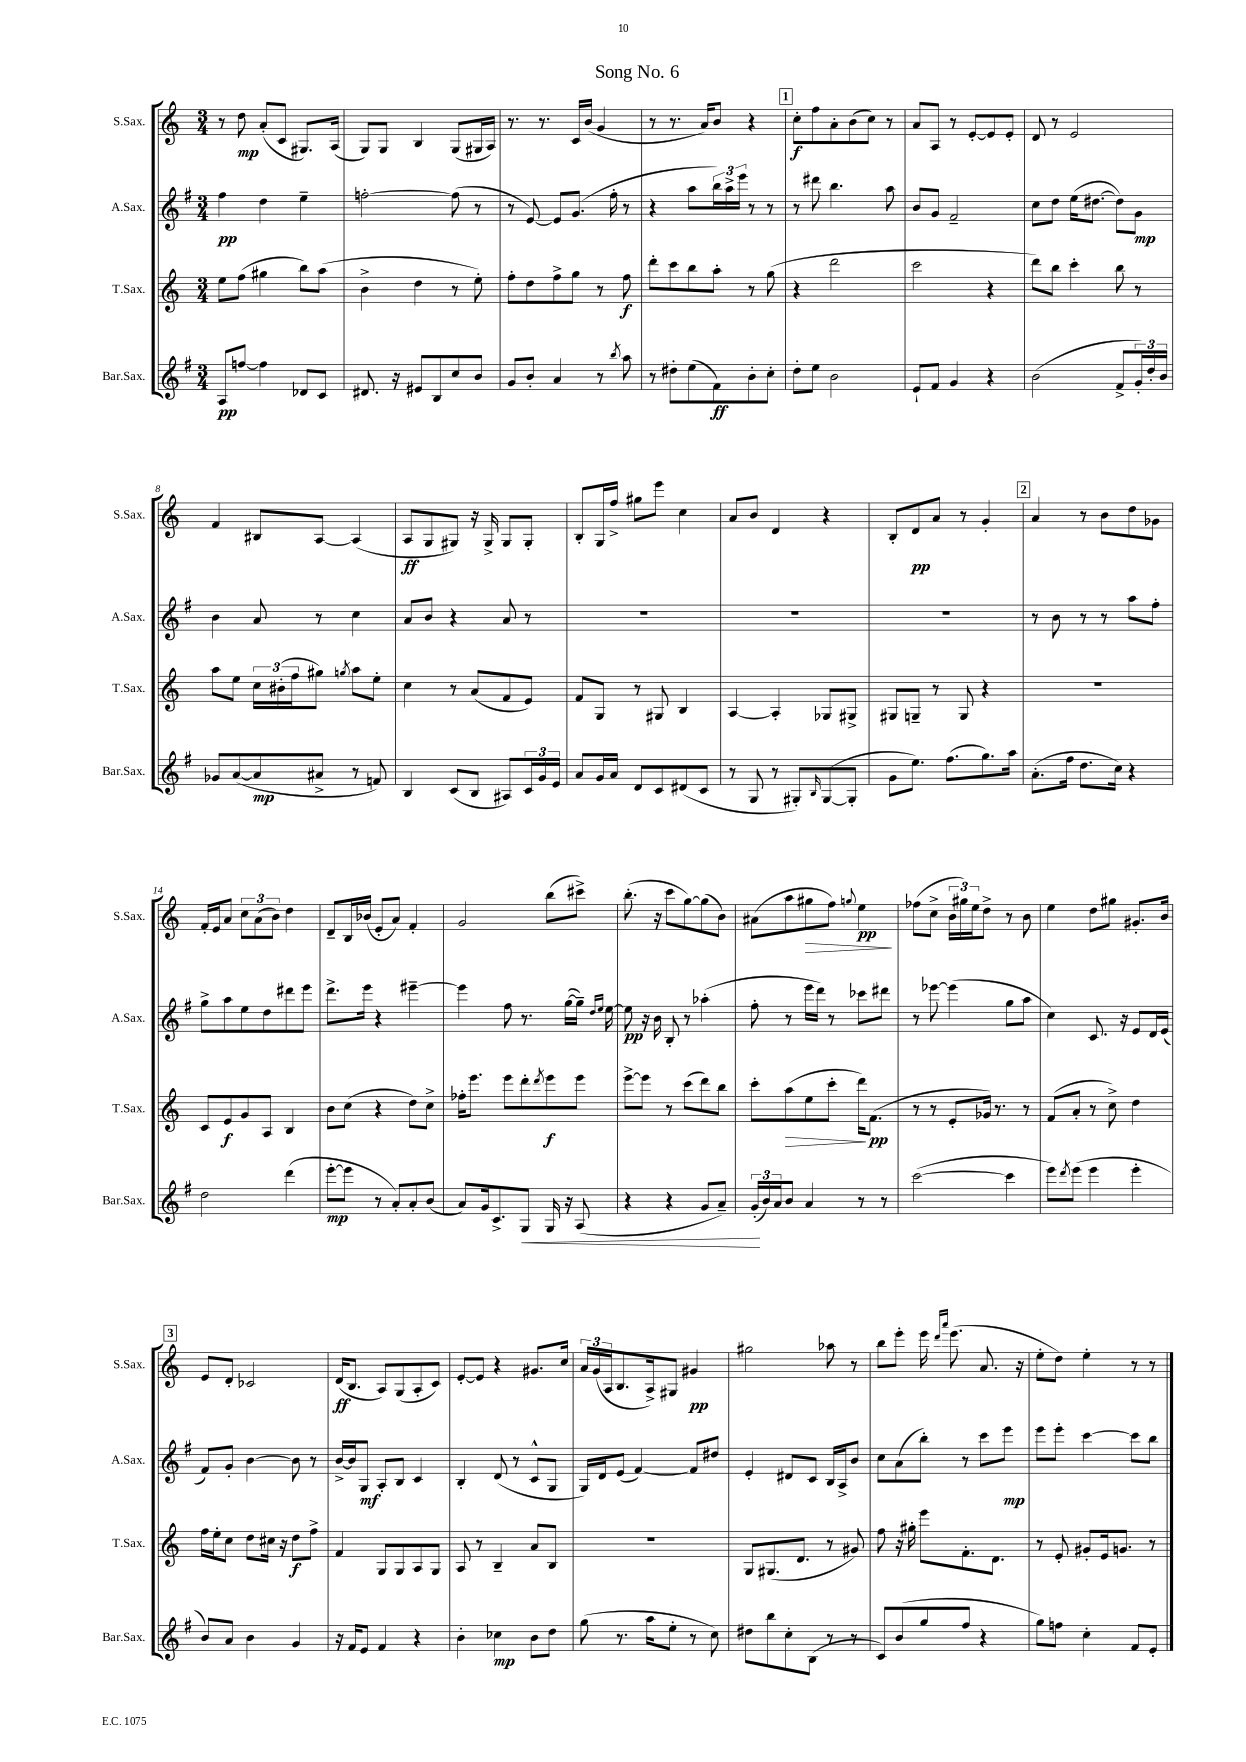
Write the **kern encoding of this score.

**kern	**kern	**kern	**kern
*staff4	*staff3	*staff2	*staff1
*clefG2	*clefG2	*clefG2	*clefG2
*k[f#]	*k[]	*k[f#]	*k[]
*M3/4	*M3/4	*M3/4	*M3/4
8A	8ee	4ff#	8r
[8ff	(8ff	.	8dd
4ff]	4gg#	4dd	(8a'
.	.	.	8c
8d-	8bb)	4ee~	8.G#)
8c	(8aa	.	.
.	.	.	(16A
=	=	=	=
8.d#	4b^	[2ff'	8G)
.	.	.	8G
16r	.	.	.
8e#	4dd	.	4B
8B	.	.	.
8cc	8r	(8ff]	(8G
8b	8ee')	8r	16G#
.	.	.	16A)
=	=	=	=
8g	8ff'	8r	8.r
8b'	8dd	[8e)	.
.	.	.	8.r
4a	8ff^	8e]	.
.	8gg	(8.g	16c
.	.	.	(16b
8r	8r	.	4g
.	.	16ff#'	.
8qbb	.	.	.
8aa	8ff	8r	.
=	=	=	=
8r	8ddd'	4r	8r
8dd#'	8ccc	.	8.r
(8ee	8bb	8aa	.
.	.	.	16a)
8f#)	8aa'	24bb)	8b
.	.	24aa^	.
.	.	24eee	.
8b'	8r	8r	4r
8cc'	(8gg	8r	.
=	=	=	=
8dd'	4r	8r	8cc'
8ee	.	8ddd#	8ff
2b	2ddd	4.bb	8a'
.	.	.	(8b
.	.	.	8cc)
.	.	8aa	8r
=	=	=	=
8e`	2ccc	8b	8a
8f#	.	8g	8A
4g	.	2f#~	8r
.	.	.	[8e'
4r	4r	.	8e]
.	.	.	8e'
=	=	=	=
(2b	8ddd)	8cc	8d
.	8bb	8dd	8r
.	4ccc'	(16ee	2e
.	.	[8.dd#	.
8f#^	8bb	8dd#])	.
24g')	8r	8g	.
24dd'	.	.	.
24b	.	.	.
=	=	=	=
8g-	8aa	4b	4f
([8a	8ee	.	.
8a]	24cc	8a	8B#
.	(24b#'	.	.
.	24ff	.	.
8a#^	8gg#)	8r	[8A
.	8qgg	.	.
8r	8aa	4cc	(4A]
8f)	8ee'	.	.
=	=	=	=
4B	4cc	8a	8A
.	.	8b	8G
(8c	8r	4r	8G#)
8B	(8a	.	16r
.	.	.	16G#^
8A#)	8f	8a	8G#
24c	8e)	8r	8G#'
24g	.	.	.
24e	.	.	.
=	=	=	=
8a	8f	2.r	8B'
16g	8G	.	16G
16a	.	.	16ff^
8d	8r	.	8gg#
8c	8G#	.	8eee
(8d#	4B	.	4cc
8c	.	.	.
=	=	=	=
8r	[4A	2.r	8a
8G	.	.	8b
8r	4A']	.	4d
8G#')	.	.	.
16qqB	.	.	.
([8G#	8G-	.	4r
8G#']	8G#^	.	.
=	=	=	=
8g	8G#	2.r	8B'
8.ee)	8G~	.	8d
.	8r	.	8a
(8.ff#	.	.	.
.	8G	.	8r
8.gg)	4r	.	4g'
16aa	.	.	.
=	=	=	=
(8.a'	2.r	8r	4a
.	.	8b	.
16ff#	.	.	.
8.dd	.	8r	8r
.	.	8r	8b
16cc)	.	.	.
4r	.	8aa	8dd
.	.	8ff#'	8g-
=	=	=	=
2dd	8c	8gg^	16f'
.	.	.	16e
.	8e	8aa	8a
.	8g	8ee	12cc
.	.	.	(12a
.	8A	8dd	.
.	.	.	12b)
(4ddd	4B	8ddd#	4dd
.	.	8eee	.
=	=	=	=
[8eee'	8b	8.ddd^	8d~
8eee]	(8cc	.	16B
.	.	16eee	(16b-
8r	4r	4r	8e'
8a')	.	.	8a)
8a'	8dd)	[4eee#~	4f'
(8b	8cc^	.	.
=	=	=	=
8a)	16ff-'	4eee#]	2g
.	8.eee	.	.
16g	.	.	.
8.c^	.	.	.
.	8eee	8ff#	.
8G	8ddd'	8.r	.
.	8qddd	.	.
16G	8eee	.	(8bb
16r	.	([16gg	.
(8A	8eee	16gg~])	8ccc#^)
.	.	16qqdd	.
.	.	16qqee	.
.	.	[16ee	.
=	=	=	=
4r	[8eee^	8ee]	(8.bb'
.	8eee]	16r	.
.	.	16b	16r
4r	8r	8B'	8ccc
.	(8ccc	8r	[8gg)
8g	8ddd)	(4aa-'	(8gg]
8a~)	8bb	.	8b)
=	=	=	=
(24g'	8ccc'	8ff#'	(8a#
24b)	.	.	.
24a	.	.	.
8b	(8aa	8r	8aa
4a	8ee	16eee	8gg#
.	.	16ddd)	.
.	8ccc'	8r	8ff)
.	.	.	8qqgg
8r	16ddd)	8ccc-	4ee
.	(8.f	.	.
8r	.	8ddd#	.
=	=	=	=
([2ccc	8r	8r	(8ff-
.	8r	[8eee-	8cc^
.	8e'	(4eee-]	24b
.	.	.	24gg#)
.	.	.	24ee
.	16g-)	.	8dd^
.	8.r	.	.
4ccc]	.	8gg	8r
.	8r	8aa	8b
=	=	=	=
8eee)	(8f	4cc)	4ee
8qddd	.	.	.
(8eee	8a'	.	.
4eee	8r	8.c	8dd
.	8cc^)	.	8gg#
.	.	16r	.
4eee'	4dd	8e	8.g#'
.	.	16d	.
.	.	(16e	16b
=	=	=	=
8b)	16ff	8f#)	8e
.	16ee'	.	.
8a	8cc	8g'	8d'
4b	8dd	[4b	2c-
.	16cc#	.	.
.	16r	.	.
4g	8dd	8b]	.
.	8ff^	8r	.
=	=	=	=
16r	4f	[16b^	(16d
16f#	.	16b]	8.B
8e	.	8G	.
4f#	8G	8A'	8A)
.	8G	8B	(8G
4r	8A	4c	8A'
.	8G	.	8c)
=	=	=	=
4b'	8A	4B'	[8e'
.	8r	.	8e]
4cc-	4B~	(8d	4r
.	.	8r	.
8b	8a	8c^^	8.g#
8dd	8B	8G	.
.	.	.	16cc
=	=	=	=
(8gg	2.r	16G)	24a
.	.	.	(24g
.	.	16d	.
.	.	.	24A
8.r	.	(8e	8.B
.	.	[4f#)	.
16aa	.	.	16A^)
8ee'	.	.	8G#
8r	.	8f#]	4g#
8cc)	.	8dd#	.
=	=	=	=
8dd#	8G	4e'	2gg#
8bb	(8.G#	.	.
8cc'	.	8d#	.
.	8.d	.	.
(8B	.	8c	.
8r	8r	16B	8aa-
.	.	16A^	.
8r	8g#)	8b	8r
=	=	=	=
8c)	8ff	8cc	8bb
(8b	16r	(8a	8eee'
.	16gg#'	.	.
8gg	8eee	8bb')	16eee
.	.	.	16qqddd
.	.	.	16qqaaa
.	.	.	(8.eee
8ff#	8.f'	8r	.
4r	.	8ccc	8.a
.	8.d	.	.
.	.	8eee	.
.	.	.	16r
=	=	=	=
8gg)	8r	8eee	8ee'
8ff	8e'	8eee'	8dd)
4cc'	8g#'	[4ccc	4ee'
.	16e	.	.
.	8.g	.	.
8f#	.	8ccc]	8r
8e'	8r	8bb	8r
==	==	==	==
*-	*-	*-	*-
